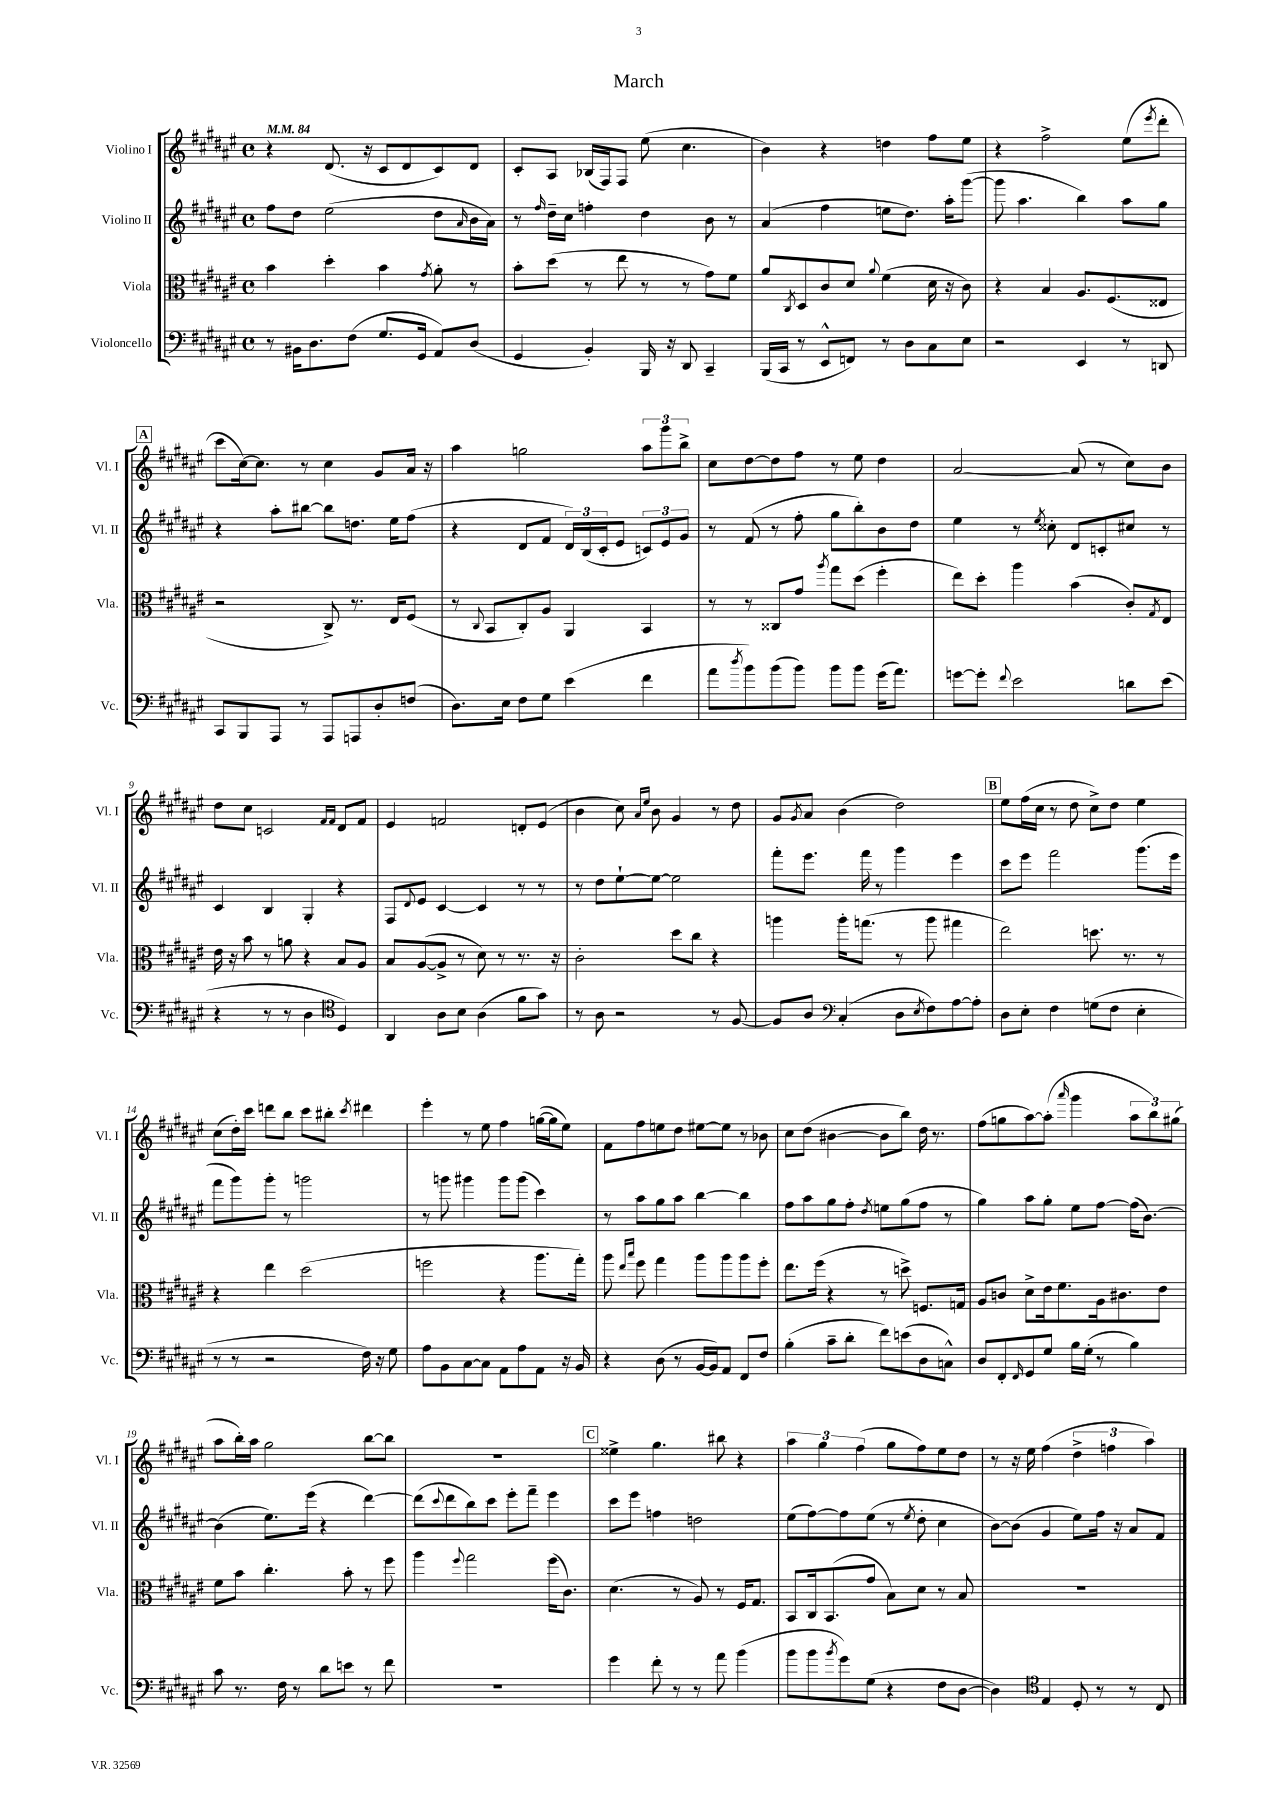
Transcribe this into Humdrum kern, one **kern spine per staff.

**kern	**kern	**kern	**kern
*staff4	*staff3	*staff2	*staff1
*clefF4	*clefC3	*clefG2	*clefG2
*k[f#c#g#d#a#e#]	*k[f#c#g#d#a#e#]	*k[f#c#g#d#a#e#]	*k[f#c#g#d#a#e#]
*M4/4	*M4/4	*M4/4	*M4/4
*met(c)	*met(c)	*met(c)	*met(c)
*MM84	*MM84	*MM84	*MM84
8r	4b	8ff#	4r
16BB#	.	8dd#	.
8.D#	.	.	.
.	4dd#'	(2ee#	(8.d#
(8F#	.	.	.
.	.	.	16r
8.G#	4b	.	8c#
.	.	.	8d#
16GG#	.	.	.
.	8qg#	.	.
8AA#)	8a#'	8dd#	8c#)
.	.	16qqa#	.
(8D#	8r	16b	8d#
.	.	16a#)	.
=	=	=	=
4GG#	8b'	8r	8c#'
.	.	16qqff#	.
.	(8dd#	16dd#~	8A#
.	.	16cc#	.
4BB')	8r	4ff'	(16B-
.	.	.	16F#)
.	8ee#	.	8F#
16BBB	8r	4dd#	(8ee#
16r	.	.	.
8DD#	8r	.	4.cc#
4CC#~	8g#)	8b	.
.	8f#	8r	.
=	=	=	=
(16BBB	8a#	(4a#	4b)
16CC#	.	.	.
.	8qC#	.	.
8r	8D#	.	.
8EE#^^	8c#	4ff#	4r
8FF)	8d#	.	.
.	8qqa#	.	.
8r	(4f#	8ee	4dd
8D#	.	8.dd#)	.
8C#	16d#	.	8ff#
.	16r	16aa#'	.
8E#	8c#)	([8ggg#	8ee#
=	=	=	=
2r	4r	8ggg#]	4r
.	.	4.aa#	.
.	4B	.	2ff#^
4EE#	8.A#	4bb)	.
.	(8.F#	.	.
8r	.	8aa#	(8ee#
.	.	.	8qeee#
8DD	8E##	8gg#	8ddd#'
=	=	=	=
8CC#	2r	4r	8ccc#
8BBB	.	.	[16cc#)
.	.	.	8.cc#]
8AAA#	.	8aa#'	.
8r	.	[8bb#	8r
8AAA#	8C#^)	8bb#]	4cc#
8AAA	8.r	8.dd	.
8D#'	.	.	8g#
.	16E#	16ee#	.
(8F	(8F#	(8ff#	16a#
.	.	.	16r
=	=	=	=
8.D#)	8r	4r	4aa#
.	8qqC#	.	.
.	8BB	.	.
16E#	.	.	.
8F#	8C#')	8d#	2gg
8G#	8A#	8f#	.
(4e#	4AA#	24d#)	.
.	.	(24B	.
.	.	24c#'	.
.	.	8e#	.
4f#	4BB	12c)	12aa#
.	.	12e#	12ggg#
.	.	12g#	12bb^
=	=	=	=
8a#	8r	8r	8cc#
8qdd#	.	.	.
8b)	8r	(8f#	[8dd#
(8b	8C##	8r	8dd#]
8b)	8g#	8ff#'	8ff#
.	8qaa#	.	.
8b	8gg#	8gg#	8r
8b	(8dd#	8bb')	8ee#
(16g#	4ff#'	8b	4dd#
8.a#)	.	.	.
.	.	8dd#	.
=	=	=	=
[8g	8ee#)	4ee#	[2a#
8g']	8dd#'	.	.
8qqf#	.	.	.
2e#	4aa#	8r	.
.	.	8qee#	.
.	.	8cc##'	.
.	(4b	8d#	(8a#]
.	.	8c'	8r
8d	8c#')	8cc#	8cc#)
.	8qG#	.	.
(8e#	8E#	8r	8b
=	=	=	=
4r	16e#	4c#	8dd#
.	16r	.	.
.	8b	.	8cc#
8r	8r	4B	2c
8r	8a	.	.
4D#	4r	4G#'	.
*clefC4	*	*	*
.	.	.	16qqf#
.	.	.	16qqf#
4D#)	8B	4r	8d#
.	8A#	.	8f#
=	=	=	=
4AA#	8B	8F#	4e#
.	.	8qqd#	.
.	([8A#	8e#	.
8A#	8A#^]	[4c#	2f
8B	8r	.	.
(4A#	8d#)	4c#]	.
.	8r	.	.
8f#	8.r	8r	8d'
8g#)	.	8r	(8e#
.	16r	.	.
=	=	=	=
8r	2c#'	8r	4b
8A#	.	8dd#	.
2r	.	[8ee#`	8cc#)
.	.	.	16qqa#
.	.	.	16qqee#
.	.	8ee#_	8b
.	8dd#	2ee#]	4g#
.	8cc#	.	.
8r	4r	.	8r
[8F#	.	.	8dd#
=	=	=	=
8F#]	4aa	8fff#'	8g#
.	.	.	8qg#
8A#	.	8.eee#	8a#
*clefF4	*	*	*
(4C#'	16aa'	.	(4b
.	(8.gg	16fff#	.
.	.	8r	.
8D#	8r	4ggg#	2dd#)
8qE#	.	.	.
8F#)	8aa	.	.
[8A#	4gg#	4eee#	.
8A#']	.	.	.
=	=	=	=
8D#	2ee#)	8ccc#	8ee#
8E#'	.	8eee#	(16ff#
.	.	.	16cc#
4F#	.	2fff#	8r
.	.	.	8dd#
(8G	8.dd	.	8cc#^)
8F#	.	.	8dd#
.	8.r	.	.
4E#'	.	(8.ggg#	4ee#
.	8r	.	.
.	.	16eee#	.
=	=	=	=
8r	4r	8fff#	(8cc#
8r	.	8ggg#)	16dd#')
.	.	.	16ccc#
2r	4ee#	8ggg#'	8ddd
.	.	8r	8bb
.	(2dd#	2ggg	8ccc#
.	.	.	8bb#'
.	.	.	8qccc#
16F#)	.	.	4ddd#
16r	.	.	.
8G#	.	.	.
=	=	=	=
8A#	2ff	8r	4eee#'
8BB	.	8ggg	.
[8C#	.	4ggg#	8r
8C#]	.	.	8ee#
8AA#	4r	8ggg#	4ff#
8A#	.	(8ggg#	.
8AA#	8.aa#	4ccc#)	([16gg
.	.	.	16gg]
16r	.	.	8ee#)
16BB	16gg#')	.	.
=	=	=	=
4r	8aa#	8r	8f#
.	16qqee#	.	.
.	16qqbb	.	.
.	8ff#	8aa#	8ff#
(8D#	4gg#	8gg#	8ee
8r	.	8aa#	8dd#
[16BB	8aa#	[4bb	[8ee#
16BB])	.	.	.
8AA#	8aa#	.	8ee#]
8FF#	8aa#	4bb]	8r
8F#	8ff#'	.	8b-
=	=	=	=
(4B'	8.ee#	8ff#	8cc#
.	.	8aa#	(8dd#
.	(16ff#	.	.
8c#~	4r	8gg#	[4b#
8d#'	.	8ff#'	.
.	.	8qdd#	.
8f#)	8r	8ee	8b#]
(8e	8dd^)	(8gg#	8bb)
8D#	8.F	8ff#	16dd#
.	.	.	8.r
8C^^)	.	8r	.
.	16G	.	.
=	=	=	=
8D#	8A#	4gg#)	(8ff#
8FF#'	8c	.	8gg
16qqFF#	.	.	.
8GG#	8d#^	8aa#	[8aa#)
8G#	16e#	8gg#'	(8aa#']
.	8.f#	.	.
.	.	.	16qqaaa#
16B	.	8ee#	4ggg#
(16G#'	.	.	.
8r	16A#	[8ff#	.
.	8.c#	.	.
4B)	.	(16ff#]	12aa#
.	.	[8.b)	.
.	.	.	12bb)
.	8e#	.	.
.	.	.	(12gg#
=	=	=	=
8c#	8f#	(4b]	8aa#
8.r	8b	.	16bb')
.	.	.	16aa#
.	4.cc#'	8.ee#)	2gg#
16F#	.	.	.
8r	.	.	.
.	.	(16eee#	.
8d#	.	4r	.
8e	8b'	.	.
8r	8r	[4ddd#)	[8bb
8f#	8ff#	.	8bb]
=	=	=	=
1r	4aa#	(8ddd#]	1r
.	.	8qqccc#	.
.	.	8ddd#	.
.	8qqff#	.	.
.	2gg#	8bb)	.
.	.	8ccc#	.
.	.	8eee#'	.
.	.	8fff#~	.
.	(16ff#	4eee#	.
.	8.c#)	.	.
=	=	=	=
4g#	(4.d#	8ccc#	4ee##^
.	.	8eee#	.
8f#'	.	4ff	4.gg#
8r	8r	.	.
8r	8A#)	2dd	.
8a#	8r	.	8bb#
(4b	16F#	.	4r
.	8.G#	.	.
=	=	=	=
8b	8BB	(8ee#	6aa#
8b	16C#	[8ff#)	.
.	.	.	6gg#
.	(8.BB	.	.
8qb	.	.	.
8g#)	.	8ff#]	.
.	.	.	(6ff#
(8G#	8g#	(8ee#	.
4r	8B)	8r	8gg#
.	.	8qee#	.
.	8d#	8dd#'	8ff#)
8F#	8r	4cc#	8ee#
[8D#	8B	.	8dd#
=	=	=	=
4D#])	1r	[8b)	8r
.	.	(8b]	16r
.	.	.	16ee#
*clefC4	*	*	*
4E#	.	4g#	(4ff#
8D#'	.	8ee#)	6dd#^
8r	.	16ff#	.
.	.	.	6ff
.	.	16r	.
8r	.	8a#	.
.	.	.	6aa#)
8C#	.	8f#	.
==	==	==	==
*-	*-	*-	*-
